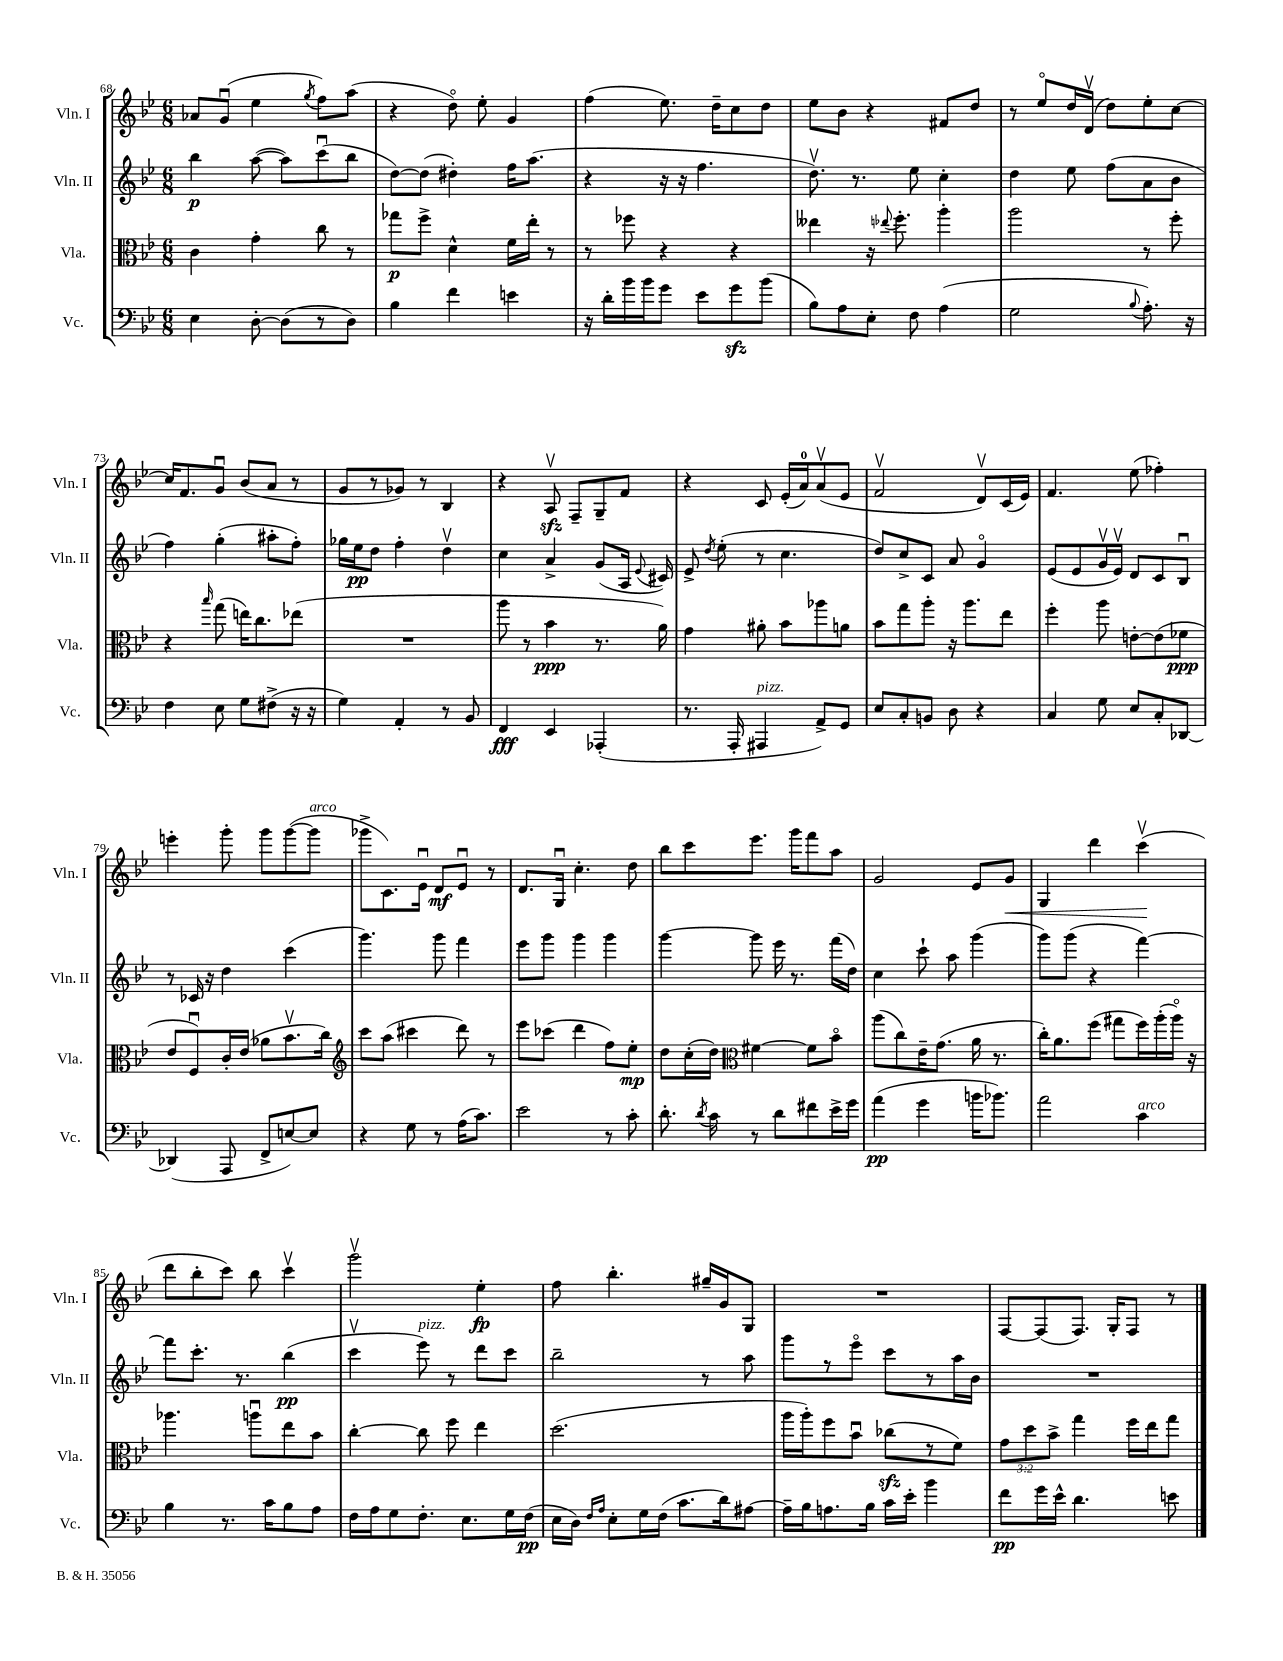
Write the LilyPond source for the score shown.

<<
\new StaffGroup <<
\new Staff = "s0" \with { instrumentName = "Vln. I" shortInstrumentName = "Vln. I" } {
    \clef treble \key bes \major \numericTimeSignature \time 6/8
    \autoBeamOff aes'8[ g'8]\downbow( ees''4 \acciaccatura { g''8 } f''8[) a''8]( |
    r4 d''8\flageolet) ees''8-. g'4 |
    f''4( ees''8.) d''16[-- c''8 d''8] |
    ees''8[ bes'8] r4 fis'8[ d''8] |
    r8 ees''8[\flageolet d''16 d'16]\upbow( d''8[) ees''8-. c''8]~ |
    c''16[ f'8. g'8]\downbow bes'8[( a'8] r8 |
    g'8[ r8 ges'8]) r8 bes4 |
    r4 a8\upbow\sfz f8[-- g8-- f'8] |
    r4 c'8 ees'16[-.( a'16-0) a'8\upbow( ees'8] |
    f'2\upbow d'8[\upbow) c'16( ees'16]) |
    f'4. ees''8( fes''4-.) |
    e'''4-. g'''8-. g'''8[ g'''8~( g'''8]^\markup { \italic "arco" } |
    ges'''8[-> c'8.) ees'16]\downbow d'8[\mf ees'8]\downbow r8 |
    d'8.[ g16]\downbow c''4.-. d''8 |
    bes''8[ c'''8 ees'''8.] g'''16[ f'''8 a''8] |
    g'2 ees'8[ g'8]\< |
    g4 d'''4 c'''4\upbow\!( |
    d'''8[ bes''8-. c'''8]) bes''8 c'''4\upbow |
    g'''2\upbow ees''4-.\fp |
    f''8 bes''4.-. gis''16[-- g'16 g8] |
    R2. |
    f8[~ f8( f8.]) g16[-. f8] r8 \bar "|." |
}
\new Staff = "s1" \with { instrumentName = "Vln. II" shortInstrumentName = "Vln. II" } {
    \clef treble \key bes \major \numericTimeSignature \time 6/8
    \autoBeamOff bes''4\p a''8~( a''8[) c'''8\downbow( bes''8] |
    d''8[~) d''8]( dis''4-.) f''16[ a''8.]( |
    r4 r16 r16 f''4. |
    d''8.\upbow) r8. ees''8 c''4-. |
    d''4 ees''8 f''8[( a'8 bes'8] |
    f''4) g''4-.( ais''8[-. f''8]-.) |
    ges''16[ ees''16\pp d''8] f''4-. d''4\upbow |
    c''4 a'4-> g'8[( a16] \appoggiatura { ees'8 } cis'16) |
    ees'8-> \acciaccatura { d''8 } ees''8-.( r8 c''4. |
    d''8[) c''8-> c'8] a'8 g'4\flageolet |
    ees'8[( ees'8 g'16\upbow ees'16]\upbow) d'8[ c'8 bes8]\downbow |
    r8 ces'16 r16 d''4 c'''4( |
    g'''4.) g'''8 f'''4 |
    ees'''8[ g'''8] g'''4 g'''4 |
    g'''4~ g'''8 ees'''16 r8. f'''16[( d''16]) |
    c''4 c'''8-! a''8 g'''4( |
    g'''8[) g'''8]( r4 f'''4~) |
    f'''8[ c'''8.]-. r8. bes''4\pp( |
    c'''4\upbow ees'''8^\markup { \italic "pizz." }) r8 d'''8[ c'''8] |
    bes''2-- r8 a''8 |
    g'''8[ r8 ees'''8]\flageolet c'''8[ r8 a''16 bes'16] |
    R2. \bar "|." |
}
\new Staff = "s2" \with { instrumentName = "Vla." shortInstrumentName = "Vla." } {
    \clef alto \key bes \major \numericTimeSignature \time 6/8 \override Staff.TupletNumber.text = #tuplet-number::calc-fraction-text
    \autoBeamOff c'4 g'4-. c''8 r8 |
    ges''8[\p f''8]-> d'4-^ f'16[ ees''16]-. r8 |
    r8 fes''8 r4 r4 |
    eeses''4 r16 \appoggiatura { ees''8 } f''8.-. a''4-. |
    a''2 r8 f''8-. |
    r4 \grace { bes''16 } g''8( e''16[) c''8. ees''8]( |
    R2. |
    a''8 r8 bes'4\ppp r8. a'16) |
    g'4 ais'8-. bes'8[ aes''8 a'8] |
    bes'8[ g''8 a''8]-. r16 a''8.[ ees''8] |
    f''4-. a''8 e'8[~-. e'8( fes'8]\ppp |
    ees'8[ f8\downbow) c'16-. ees'16]( aes'8[ bes'8.\upbow c''16]) |
    \clef treble c'''8[ a''8]( cis'''4 d'''8) r8 |
    ees'''8[ ces'''8]( d'''4 f''8[) ees''8]-.\mp |
    d''8[ c''16-.( d''16]) \clef alto fis'4~ fis'8[ bes'8]\flageolet |
    a''8[( c''8) ees'16-- g'8.]( a'16 r8. |
    c''16[-.) a'8. f''8]( gis''8[ f''16) a''16-.( a''16]\flageolet) r16 |
    aes''4. a''8[\downbow ees''8 bes'8] |
    c''4~-. c''8 f''8 ees''4 |
    d''2.( |
    a''16[ a''16-.) f''8 bes'8]\downbow ces''8[\sfz( r8 f'8]) |
    \tuplet 3/2 { g'8[ d''8 bes'8]-> } g''4 f''16[ ees''16 g''8] \bar "|." |
}
\new Staff = "s3" \with { instrumentName = "Vc." shortInstrumentName = "Vc." } {
    \clef bass \key bes \major \numericTimeSignature \time 6/8
    \autoBeamOff ees4 d8~-. d8[( r8 d8]) |
    bes4 f'4 e'4 |
    r16 d'16[-. bes'16 bes'16 g'8] ees'8[ g'8\sfz bes'8]( |
    bes8[) a8 ees8]-. f8 a4( |
    g2 \appoggiatura { bes8 } a8.-.) r16 |
    f4 ees8 g8[ fis8]->( r16 r16 |
    g4) a,4-. r8 bes,8 |
    f,4\fff ees,4 aes,,4-.( |
    r8. a,,16-. ais,,4^\markup { \italic "pizz." } a,8[->) g,8] |
    ees8[ c8-. b,8] d8 r4 |
    c4 g8 ees8[ c8-. des,8]~ |
    des,4( a,,8 f,8[-> e8~) e8] |
    r4 g8 r8 a16[( c'8.]) |
    ees'2 r8 c'8-. |
    d'8.-. \acciaccatura { d'8 } c'16 r8 d'8[ fis'8 ees'16-> g'16] |
    a'4\pp( g'4 b'16[ bes'8.]) |
    a'2 c'4^\markup { \italic "arco" } |
    bes4 r8. c'16[ bes8 a8] |
    f16[ a16 g8 f8.]-. ees8.[ g16 f16]\pp( |
    ees16[ d16]) \grace { f16[ a16] } ees8[-. g16 f16]( c'8.[ d'16) ais8]~ |
    ais16[-- bes16 a8. bes16] c'16[ ees'16]-. bes'4 |
    f'8[\pp g'16 ees'16]-^ d'4. e'8 \bar "|." |
}
>>
>>
\layout { \context { \Score currentBarNumber = #68 } }
